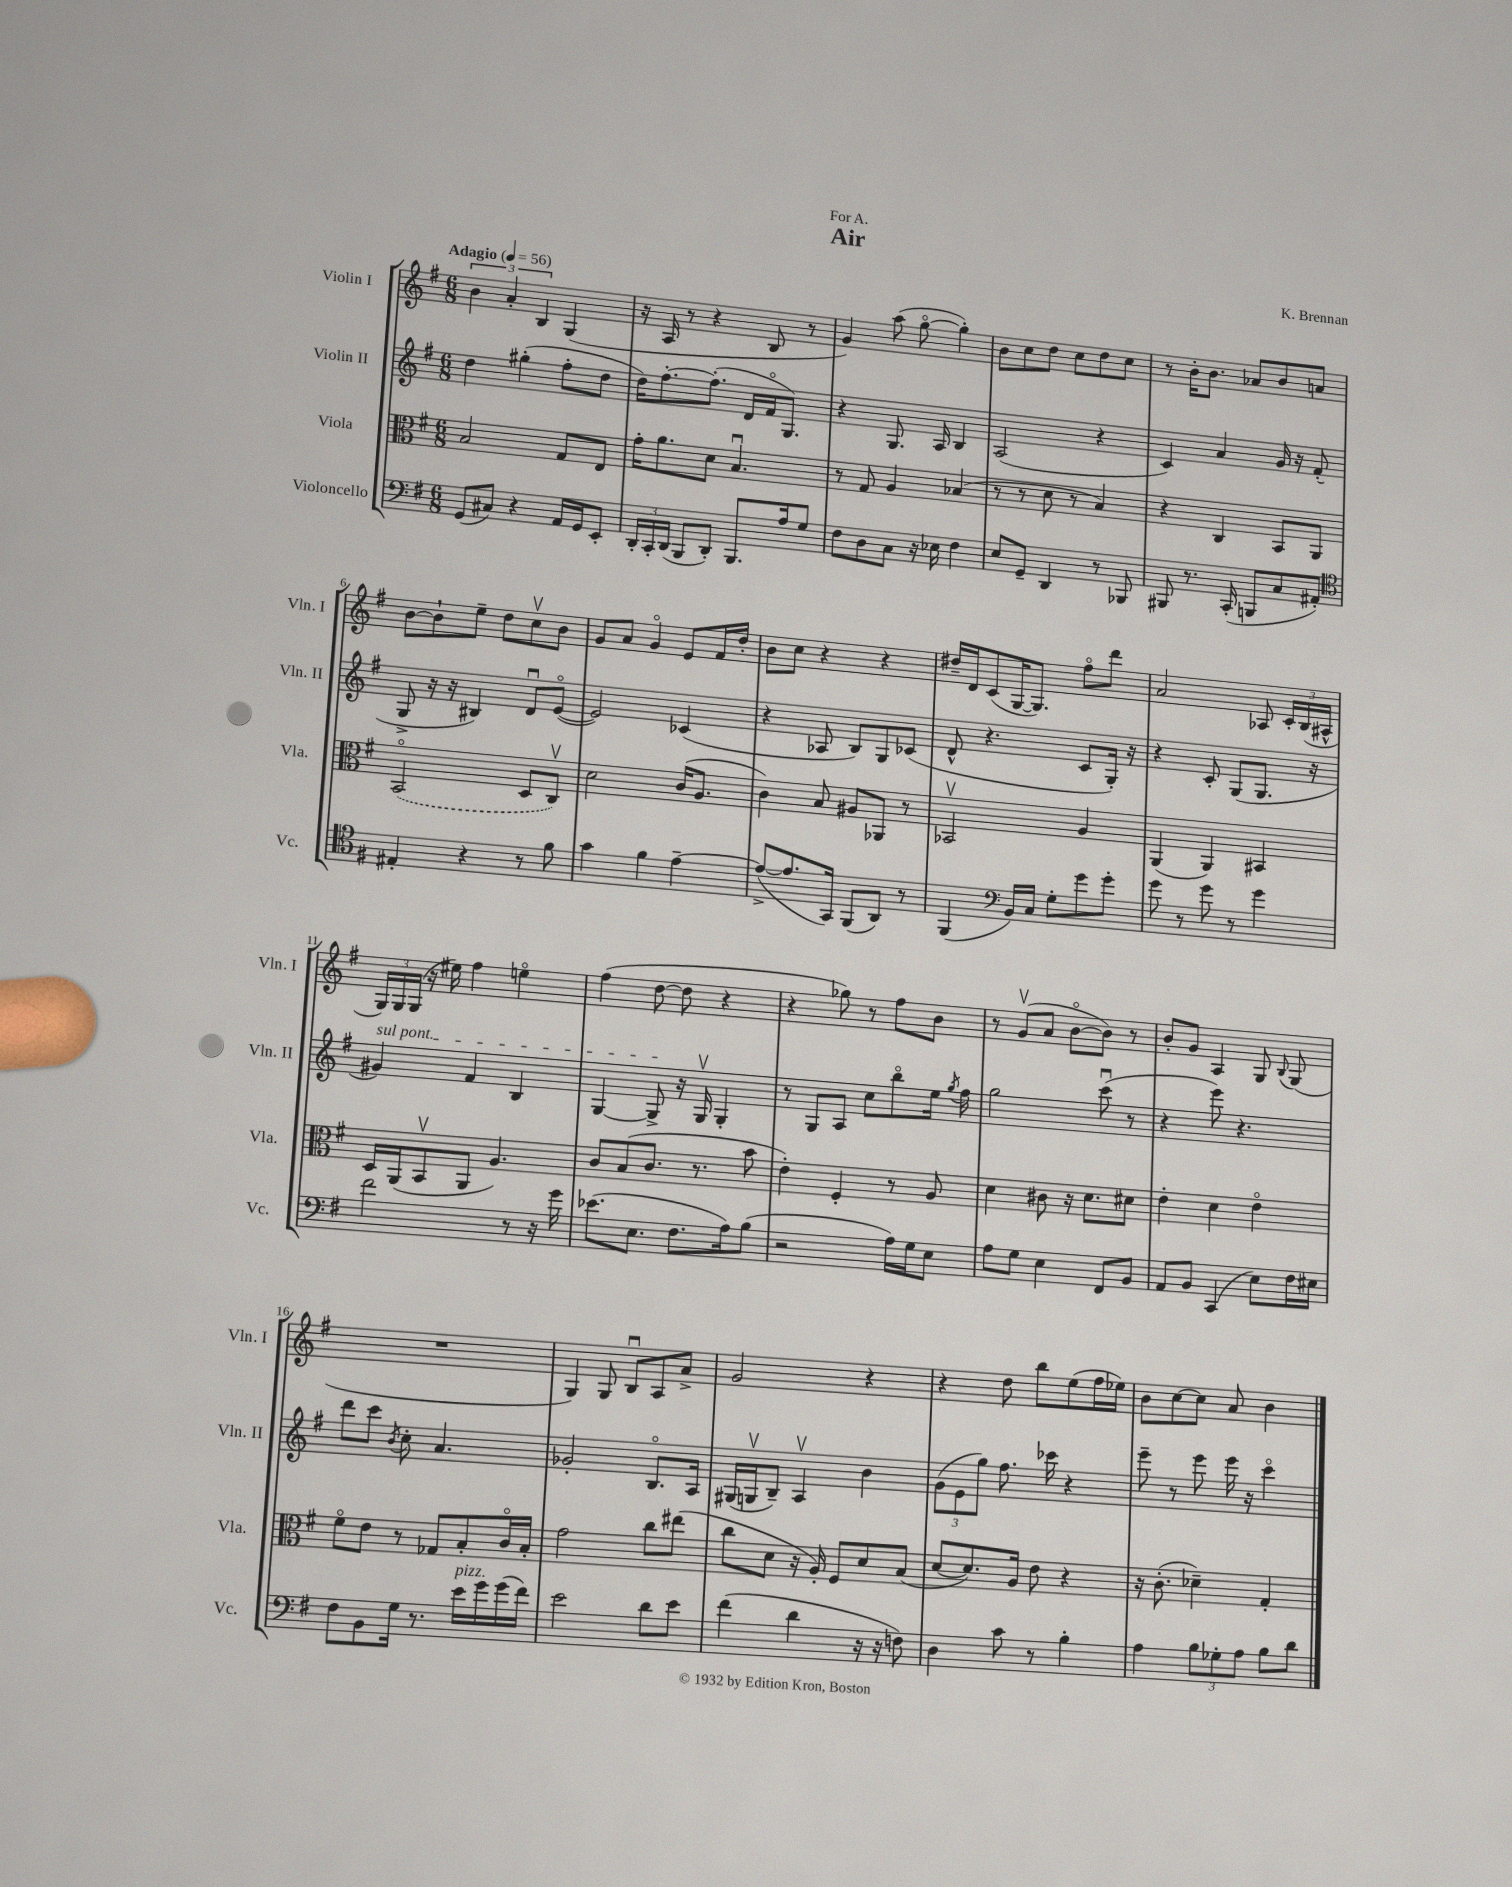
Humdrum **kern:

**kern	**kern	**kern	**kern
*staff4	*staff3	*staff2	*staff1
*clefF4	*clefC3	*clefG2	*clefG2
*k[f#]	*k[f#]	*k[f#]	*k[f#]
*M6/8	*M6/8	*M6/8	*M6/8
*MM56	*MM56	*MM56	*MM56
(8GG	2B	4dd	6b
8C#)	.	.	.
.	.	.	6a'
4r	.	(4gg#'	.
.	.	.	6B
16AA	8G	8ff#'	(4G
16GG	.	.	.
8EE'	8E	8dd	.
=	=	=	=
24DD'	16g'	16dd)	16r
24CC'	.	.	.
.	8.a	[8.ff#'	16A
(24DD	.	.	.
8BBB	.	.	8r
8DD')	8d	(8.ff#']	4r
8.BBB	4.Bu	.	.
.	.	16d	.
.	.	16f#o	8B
16A	.	8.G)	.
8G	.	.	8r
=	=	=	=
8F#	8r	4r	4g)
8D	8G	.	.
8C	4A	8.G	(8aa
16r	.	.	[8ggo
16E-	.	16A	.
4F#	(4B-	4B	4gg'])
=	=	=	=
8E	8r	(2A	8b
8GG~	8r	.	8cc
4DD	8d	.	8dd
.	8r	.	8cc
8r	4B)	4r	8dd
8BBB-	.	.	8cc
=	=	=	=
8BBB#	4r	4c)	8r
8.r	.	.	16b'
.	.	.	8.b
.	4C	4a	.
(16CC'	.	.	.
8BBB	.	.	8a-
8C	8BB	16g	8b
.	.	16r	.
8AA#')	8AA	(8f#'	8a
=	=	=	=
*clefC4	*	*	*
4E#'	(2BBo	8G^	[8b
.	.	16r	8b`]
.	.	16r	.
4r	.	4B#)	8ee~
.	.	.	8dd
8r	8D	8du	8ccv
8f#	8Cv)	([8eo	8b
=	=	=	=
4g	2d	2e])	8g
.	.	.	8a
4f#	.	.	4go
[4e~	(16c	(4c-	8e
.	8.A	.	.
.	.	.	16f#
.	.	.	16dd'
=	=	=	=
(8e^_	4c)	4r	8b
8.e]	.	.	8cc
.	8B	8A-	4r
16GG)	.	.	.
(8FF#	8A#	8B)	.
8AA)	8AA-	8G	4r
8r	8r	(8c-	.
=	=	=	=
(4FF#	2BB-v	8d^^	16dd#~
.	.	.	16d
.	.	4.r	(8c
*clefF4	*	*	*
16BB)	.	.	[16G
16C	.	.	8.G])
8G'	.	.	.
8g	4A	8c	8ff#o
8g'	.	16G')	8ddd
.	.	16r	.
=	=	=	=
8g	(4AA	4r	2a
8r	.	.	.
8g	4AA)	8c'	.
8r	.	(8G	.
4g	4BB#	8.G	8A-
.	.	.	24c'
.	.	.	(24B
.	.	16r	.
.	.	.	24A#^^
=	=	=	=
2f#	16D	4g#)	24G)
.	.	.	24G
.	(16AA	.	.
.	.	.	(24G
.	8BBv	.	16r
.	.	.	16ee#)
.	8AA	4f#	4ff#
.	4.A)	.	.
8r	.	4B	4eeo
16r	.	.	.
16g	.	.	.
=	=	=	=
(8.e-	8c	[4G	(4ff#
.	(8B	.	.
8.E	.	.	.
.	8.c	8G^]	[8dd
8.F#	.	16r	8dd]
.	8.r	16Gv	.
.	.	4G'	4r
16A)	.	.	.
(8B	8b	.	.
=	=	=	=
2r	4e')	8r	4r
.	.	8G	.
.	4F#'	8A	8gg-)
.	.	8cc	8r
16A)	8r	8bbo	8ff#
16G	.	.	.
8E	8A	16ee	8b
.	.	8qgg	.
.	.	16ff#	.
=	=	=	=
8A	4d	2gg	8r
8G	.	.	(8gv
4E	8c#	.	8a
.	16r	.	[8bo
.	8.d	.	.
8FF#	.	(8cccu	8b])
8BB	8d#	8r	8r
=	=	=	=
8AA	4e'	4r	8b'
8BB	.	.	8g
(4CC	4d	8eee)	4A
.	.	4.r	.
8E)	4eo	.	8G
.	.	.	8qqB
16F#	.	.	(8G
16E#	.	.	.
=	=	=	=
8F#	8f#o	8ddd	2.r
8BB	8e	8ccc	.
.	.	8qb	.
16G	8r	8cc'	.
8.r	.	.	.
.	8G-	4.a	.
16e	8B'	.	.
16g	.	.	.
(16g	16co	.	.
16f#)	16B'	.	.
=	=	=	=
2e	2g	2g-'	4G)
.	.	.	8G
.	.	.	8Bu
8d	8cc	8.Bo	8A
8e	(8ee#	.	8a^
.	.	16A	.
=	=	=	=
(4f#	8cc	(16G#	2g
.	.	16Gv	.
.	8d	8B~)	.
4d	16r	4Av	.
.	16A')	.	.
.	8F#	.	.
16r	8d	4b	4r
16r	.	.	.
8F)	(8B	.	.
=	=	=	=
4D	[8d	(12g	4r
.	.	12e	.
.	8.d])	.	.
.	.	12gg)	.
8c	.	8.ff#	8dd
.	16A	.	.
8r	8e	.	8bb
.	.	16ccc-	.
4B'	4r	4r	(8ee
.	.	.	16ff#
.	.	.	16ee-)
=	=	=	=
4A	16r	8eee~	8b
.	(8.c'	.	.
.	.	8r	[8cc
12B	4d-~)	8eee	8cc]
12G-'	.	.	.
.	.	16eee	8a
12A	.	.	.
.	.	16r	.
8B	4G'	4ccco	4b
8d	.	.	.
==	==	==	==
*-	*-	*-	*-
